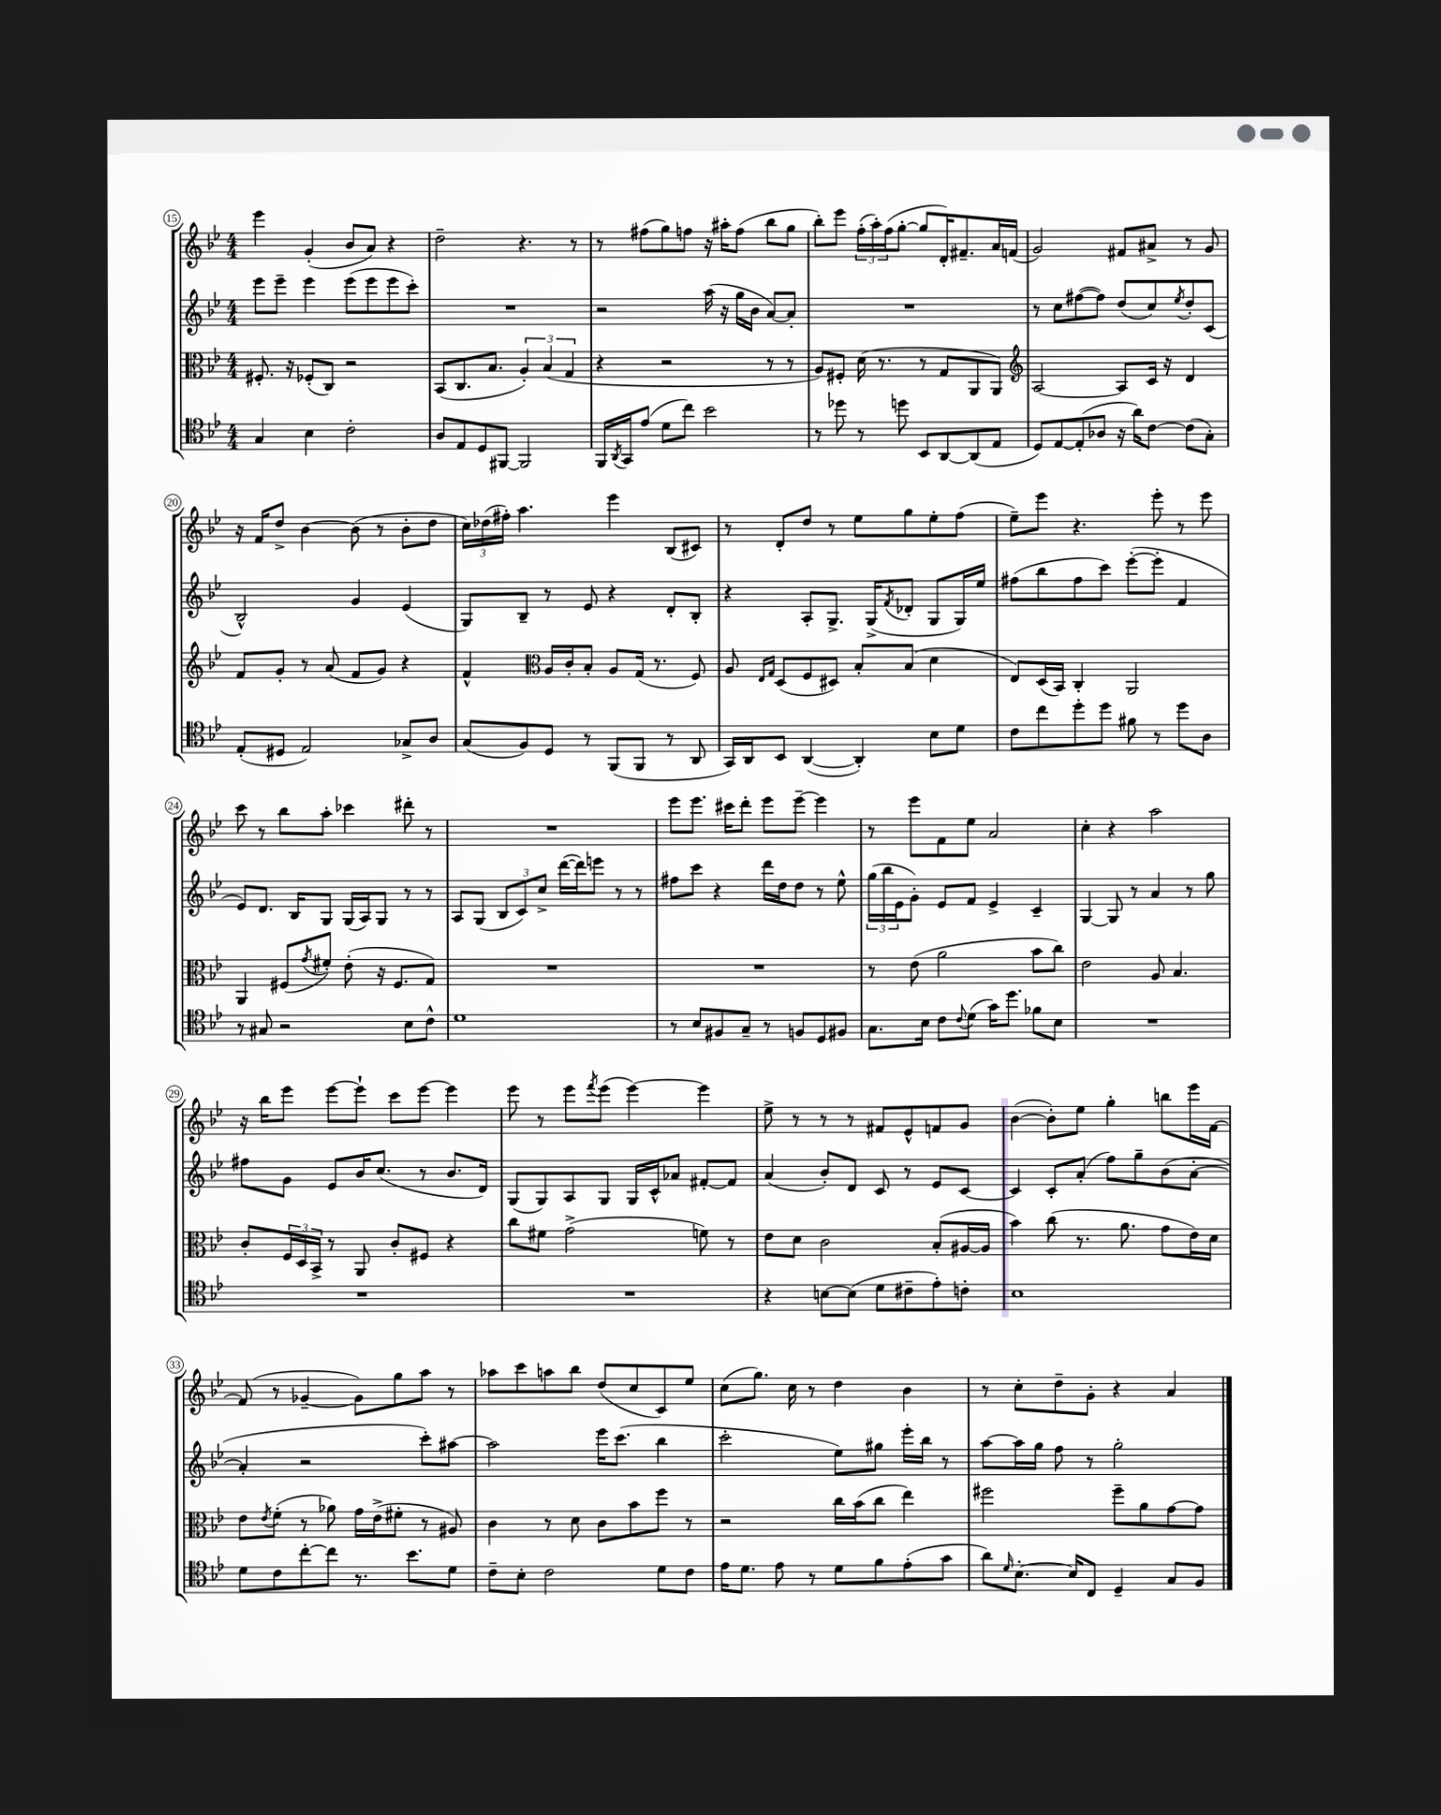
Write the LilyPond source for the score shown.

<<
\new StaffGroup <<
\new Staff = "s0" {
    \clef treble \key bes \major \numericTimeSignature \time 4/4
    ees'''4 g'4-.( bes'8 a'8) r4 |
    d''2-- r4. r8 |
    r8 fis''8( g''8) f''8 r16 ais''16-. f''8( bes''8 g''8 |
    bes''8-.) ees'''8 \tuplet 3/2 { f''16-.( a''16-.) f''16( } g''8~-. g''8 d'16-.) fis'8.-- a'16 f'16( |
    g'2) fis'8 ais'8-> r8 g'8 |
    r16 f'16 d''8-> bes'4~ bes'8( r8 bes'8-. d''8 |
    \tuplet 3/2 { c''16) des''16( fis''16-.) } a''4. ees'''4 bes8( cis'8) |
    r8 d'8-. d''8 r8 ees''8 g''8 ees''8-. f''8( |
    ees''8--) ees'''8 r4. ees'''8-. r8 ees'''8 |
    c'''8 r8 bes''8 a''8-. ces'''4 dis'''8-. r8 |
    R1 |
    ees'''8 ees'''8. cis'''16 d'''8-. ees'''8 ees'''8~-- ees'''4 |
    r8 ees'''8 f'8 ees''8 a'2 |
    c''4-. r4 a''2 |
    r16 bes''16 ees'''8 ees'''8~ ees'''8-! c'''8 ees'''8~ ees'''4 |
    ees'''8 r8 ees'''8 \acciaccatura { f'''8 } ees'''8( ees'''4~) ees'''4 |
    ees''8-> r8 r8 r8 fis'8 ees'8-^ f'8 g'8 |
    bes'4~( bes'8-.) ees''8 g''4-. b''8 ees'''16 f'16~ |
    f'8( r8 ges'4~-- ges'8) g''8 a''8 r8 |
    aes''8 c'''8 a''8 bes''8 d''8( c''8 c'8) ees''8 |
    c''8( g''8.) c''16 r8 d''4 bes'4 |
    r8 c''8-. d''8-- g'8-. r4 a'4 \bar "|." |
}
\new Staff = "s1" {
    \clef treble \key bes \major \numericTimeSignature \time 4/4
    ees'''8 ees'''8-- ees'''4 ees'''8( ees'''8 ees'''8 c'''8-.) |
    R1 |
    r2 a''16( r16 g''16 bes'16 a'8~) a'8-. |
    R1 |
    r8 c''8 fis''8~( fis''8) d''8( c''8) \acciaccatura { ees''8 } d''8-. c'8( |
    bes2-^) g'4 ees'4( |
    g8) bes8-- r8 ees'8 r4 d'8-. bes8-. |
    r4 a8-. g8.-> g16->( \acciaccatura { f'8 } des'8-. g8 g16) ees''16 |
    fis''8( bes''8 fis''8 c'''8) ees'''8~-.( ees'''8-. f'4 |
    ees'8) d'8. bes16 g8 g16( a16) g8 r8 r8 |
    a8 g8( \tuplet 3/2 { bes8 c'8) c''8-> } d'''16~( d'''16) e'''8 r8 r8 |
    fis''8 c'''8 r4 d'''16 d''16 d''8 r8 ees''8-^ |
    \tuplet 3/2 { g''16( bes''16 ees'16 } g'8-.) ees'8 f'8 ees'4-> c'4-- |
    g4~ g8 r8 a'4 r8 g''8 |
    fis''8 g'8 ees'8 bes'16 c''8.( r8 bes'8. d'16) |
    g8( g8) a8 g8 g16 c'16-^ aes'8 fis'8~-. fis'8 |
    a'4( bes'8-.) d'8 c'8 r8 ees'8 c'8~ |
    c'4 c'8-. a'8-.( f''8) g''8-- bes'8( a'8~-. |
    a'4-. r2 c'''8-.) ais''8~ |
    ais''2 ees'''16 c'''8.( bes''4 |
    c'''2-. ees''8) gis''8 ees'''16-. bes''16 r8 |
    a''8~ a''16 g''16 f''8 r8 g''2-. \bar "|." |
}
\new Staff = "s2" {
    \clef alto \key bes \major \numericTimeSignature \time 4/4
    fis8.-. r16 fes8-.( c8) r2 |
    bes,8( c8. bes8. \tuplet 3/2 { a4-.) bes4( g4 } |
    r4 r2 r8 r8 |
    a8) fis8-. d'16( r8. r8 g8 a,8 a,8) |
    \clef treble a2~ a8 c'16 r16 d'4 |
    f'8 g'8-. r8 a'8( f'8 g'8) r4 |
    f'4-^ \clef alto a16 c'16-. bes8-. a8 g16( r8. f8) |
    a8 \grace { ees16 g16 } d8( f8 dis8) bes8-. bes8( d'4 |
    ees8) d16( bes,16) c4-. a,2 |
    a,4 fis8( \acciaccatura { g'8 } fis'8-.) ees'8-.( r16 fis8. g8) |
    R1 |
    R1 |
    r8 ees'8( a'2 bes'8 c''8) |
    ees'2 a8 bes4. |
    c'8-. \tuplet 3/2 { f16 d16 bes,16-> } r8 a,8 c'8-. fis8 r4 |
    c''8 fis'8 g'2->( f'8) r8 |
    ees'8 d'8 c'2 bes8-.( ais16~ ais16 |
    bes'4) c''8( r8. a'8. g'8 ees'16) d'16 |
    ees'8 \acciaccatura { ees'8 } f'8-.( r8 aes'8) g'16 ees'16->( fis'8-. r8 ais8) |
    c'4 r8 d'8 c'8 bes'8 f''8 r8 |
    r2 c''16 bes'16( c''8 ees''4) |
    fis''2 fis''8-- a'8 g'8~ g'8 \bar "|." |
}
\new Staff = "s3" {
    \clef tenor \key bes \major \numericTimeSignature \time 4/4
    g4 bes4 c'2-. |
    a8 ees8 d8 fis,8~ fis,2 |
    f,16 \acciaccatura { a,8 } g,16 ees'8( d'8 c''8) bes'2 |
    r8 des''8 r8 d''8 bes,8 a,8~ a,8( ees8 |
    d8) ees8~ ees8-.( aes8 r16 a'16) c'8~ c'8( g8-.) |
    ees8-.( dis8 ees2) ges8-> a8 |
    g8( f8) d8 r8 f,8( f,8 r8 a,8 |
    g,16) a,16 bes,8 a,4~( a,4-.) bes8 d'8 |
    c'8 c''8 d''8-. d''8 fis'8 r8 d''8 a8 |
    r8 gis8 r2 bes8 c'8-^ |
    d'1 |
    r8 bes8 fis8 g8-- r8 f8 d8 fis8 |
    g8. bes16 c'8 \appoggiatura { c'8 } d'8( g'16) d''8. fes'8 bes8 |
    R1 |
    R1 |
    R1 |
    r4 b8~ b8( d'8 cis'8-- ees'8-.) c'8-. |
    bes1 |
    d'8 c'8 c''8~-. c''8 r8. bes'8. d'8 |
    c'8-- bes8-. c'2 d'8 c'8 |
    ees'16 d'8. ees'8 r8 d'8 f'8 ees'8-.( g'8 |
    a'8) \grace { d'16 } bes8.~-. bes16 c8 d4-- g8 f8 \bar "|." |
}
>>
>>
\layout { \context { \Score currentBarNumber = #15 \override BarNumber.stencil = #(make-stencil-circler 0.1 0.3 ly:text-interface::print) } }
